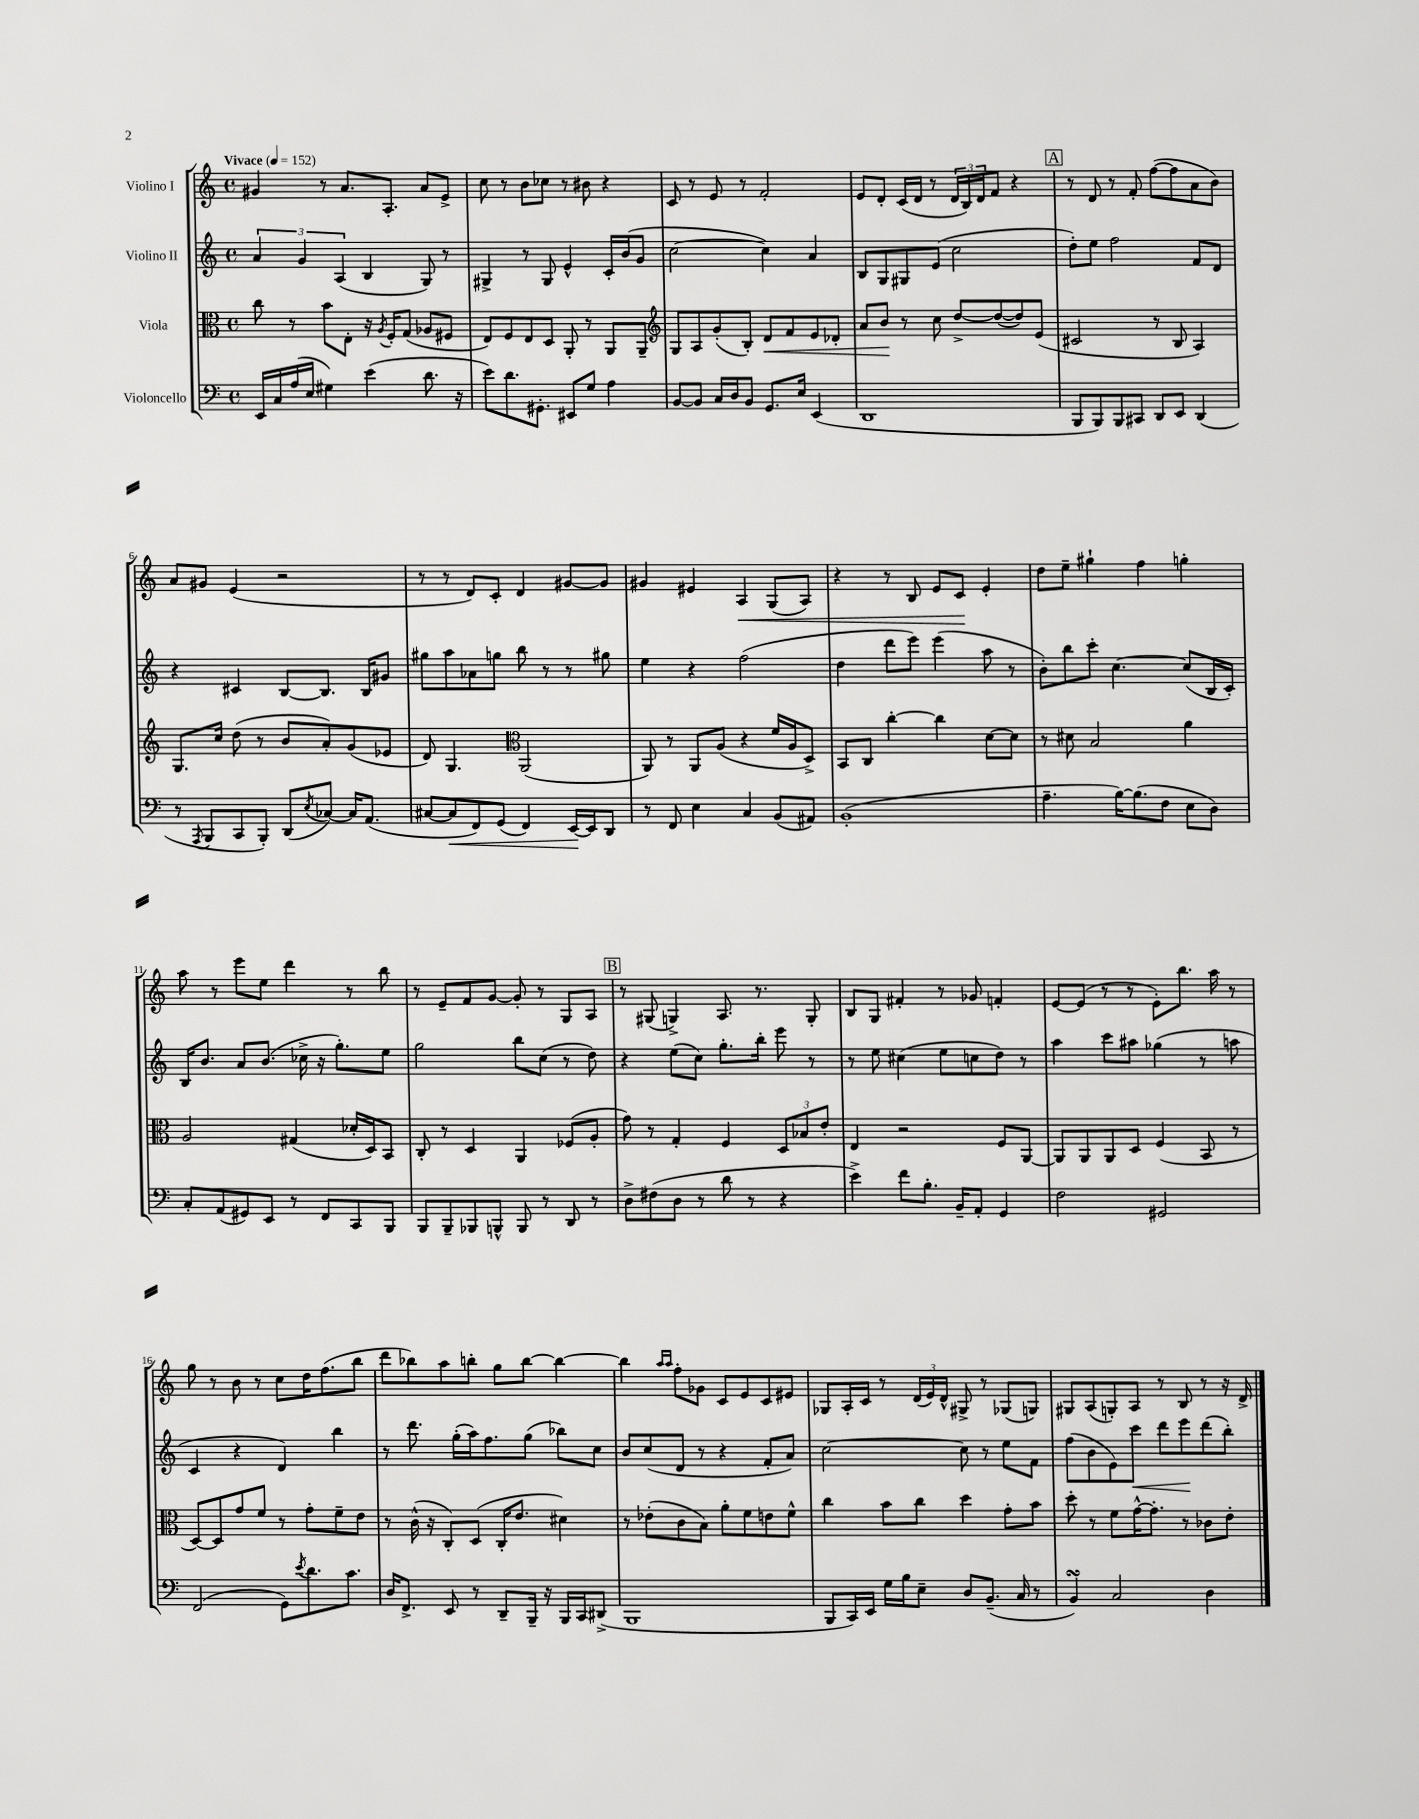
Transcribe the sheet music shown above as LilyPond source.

<<
\new StaffGroup <<
\new Staff = "s0" \with { instrumentName = "Violino I" } {
    \clef treble \key c \major \defaultTimeSignature \time 4/4 \tempo "Vivace" 4 = 152
    gis'4 r8 a'8. a8.-. a'8 e'8-> |
    c''8 r8 b'8 ces''8 r8 bis'8 r4 |
    c'8 r8 e'8 r8 f'2-. |
    e'8 d'8-. c'16( d'16 r8 \tuplet 3/2 { d'16 b16) d'16 } f'8 r4 |
    \mark \markup { \box "A" } r8 d'8 r8 f'8-. f''8~( f''8 a'8 b'8) |
    a'8 gis'8 e'4( r2 |
    r8 r8 d'8) c'8-. d'4 gis'8~ gis'8 |
    gis'4 eis'4 a4\< g8( a8) |
    r4 r8 b8 e'8 c'8\! e'4-. |
    d''8 e''8-- gis''4-! f''4 g''4-. |
    a''8 r8 e'''8 e''8 d'''4 r8 b''8 |
    r8 e'8-- f'8 g'8~ g'8-. r8 g8 a8 |
    \mark \markup { \box "B" } r8 gis8( g4->) a8. r8. g8-. |
    b8 g8 fis'4-. r8 ges'8 f'4-. |
    e'8~ e'8( r8 r8 e'8-.) b''8. a''16 r8 |
    g''8 r8 b'8 r8 c''8 d''16 f''8.( b''8 |
    d'''8 bes''8) a''8 b''8-. g''8 b''8~ b''4~ |
    b''4 \grace { a''16 a''16 } f''8-. ges'8 c'8 e'8 c'8 eis'8 |
    ges8 a16-. c'16 r8 \tuplet 3/2 { d'16( e'16) d'16-^ } gis8-> r8 ges8( g8) |
    gis8 a8( g8-.) a8 r8 b8 r8 r16 d'16-> \bar "|." |
}
\new Staff = "s1" \with { instrumentName = "Violino II" } {
    \clef treble \key c \major \defaultTimeSignature \time 4/4
    \tuplet 3/2 { a'4 g'4 a4( } b4 g8) r8 |
    gis4-> r8 gis8 e'4-^ c'16-. b'16( g'8 |
    c''2~ c''4) a'4 |
    b8 g8 gis8 e'8( c''2 |
    \mark \markup { \box "A" } d''8-.) e''8 f''2 f'8 d'8 |
    r4 cis'4 b8~ b8. b16 gis'8 |
    gis''8 a''8 aes'8 g''8 b''8 r8 r8 gis''8 |
    e''4 r4 f''2( |
    d''4 d'''8 e'''8) e'''4( a''8 r8 |
    b'8-.) b''8 c'''8-. c''4.~ c''8( b16 c'16-.) |
    b16 b'8. a'8 b'8.( ces''16-> r16 g''8.-.) e''8 |
    g''2 b''8 c''8( r8 d''8) |
    \mark \markup { \box "B" } r4 e''8( c''8) g''8.-. b''16-. e'''8 r8 |
    r8 e''8 cis''4( e''8 c''8 d''8) r8 |
    a''4 c'''8 ais''8 ges''4( r8 a''8 |
    c'4 r4 d'4) b''4 |
    r8 d'''8. g''16-.( a''16) f''8. g''8( bes''8) c''8 |
    b'8 c''8( d'8 r8 r4 f'8-. a'8) |
    c''2~ c''8 r8 e''8 f'8 |
    f''8( b'8 e'8) c'''8\< d'''8 e'''8\! d'''8( b''8-.) \bar "|." |
}
\new Staff = "s2" \with { instrumentName = "Viola" } {
    \clef alto \key c \major \defaultTimeSignature \time 4/4
    c''8 r8 b'8 e8-. r16 \acciaccatura { a8 } f16-. g8( aes8 fis8 |
    e8) f8 e8 d8 a,8-. r8 a,8 a,8-- |
    \clef treble g8 a8 g'8-.( b8-.) d'8\< f'8 e'8 des'8-. |
    a'8 b'8\! r8 c''8 d''8~-> d''8~( d''8) e'8( |
    \mark \markup { \box "A" } cis'2 r8 b8 a4) |
    g8. c''16 d''8( r8 b'8 a'8-.) g'8( ees'8 |
    d'8) g4. \clef alto a,2( |
    a,8) r8 a,8 a8( r4 f'16 a16 d8->) |
    b,8 c8 c''4~-. c''4 d'8~ d'8 |
    r8 dis'8 b2 a'4 |
    a2 gis4( des'16-. d16) b,8 |
    c8-. r8 d4 a,4 fes8( a8-. |
    \mark \markup { \box "B" } g'8) r8 g4-. f4 \tuplet 3/2 { d8 bes8 e'8-. } |
    e4 r2 f8 a,8~ |
    a,8 a,8 a,8 d8 f4( b,8 r8 |
    d8~) d8 g'8 f'8 r8 g'8-. f'8-- e'8 |
    r8 c'16-^( r16 c8-.) d8( c16-. e'8. dis'4) |
    r8 ees'8-.( c'8 b8) a'8-. f'8 e'8 f'8-^ |
    c''4 b'8 c''8 d''4 g'8-. b'8 |
    d''8-. r8 f'8 g'16~-^ g'8.-. r8 ces'8 e'8-. \bar "|." |
}
\new Staff = "s3" \with { instrumentName = "Violoncello" } {
    \clef bass \key c \major \defaultTimeSignature \time 4/4
    e,16 c16 a16( e16 gis4) e'4( d'8. r16 |
    e'8) d'8. gis,8.-. eis,8 g8 a4 |
    b,8~ b,8 c16 d16 b,8 g,8. e16 e,4( |
    d,1 |
    \mark \markup { \box "A" } b,,8 b,,8) b,,8 cis,8 d,8 e,8 d,4( |
    r8 \acciaccatura { a,,8 } b,,8 c,8 b,,8-.) d,8( \acciaccatura { e8 } ces8~) ces16 a,8.( |
    cis8~ cis8\< f,8) g,8( f,4) e,16~\! e,16 d,8 |
    r8 f,8 e4 c4 b,8( ais,8) |
    b,1-.( |
    a4.-- b16~) b8.( f8 e8 d8) |
    c8-. a,8( gis,8) e,8 r8 f,8 c,8 b,,8 |
    b,,8 b,,8-- bes,,8 b,,8-^ b,,8 r8 d,8 r8 |
    \mark \markup { \box "B" } d8-> fis8( d8 r8 d'8 r8 r4 |
    e'4->) f'8 b8.-. b,16-- a,8-. g,4 |
    f2 gis,2 |
    f,2( g,8) \acciaccatura { e'8 } d'8. c'8. |
    d16 f,8.-> e,8 r8 d,8-- b,,16-- r16 b,,16 c,16 dis,8->( |
    b,,1 |
    b,,8 c,16) e,16 g16 b16 e8-- d8 b,8.--( c16 r8 |
    b,4\turn) c2 d4 \bar "|." |
}
>>
>>
